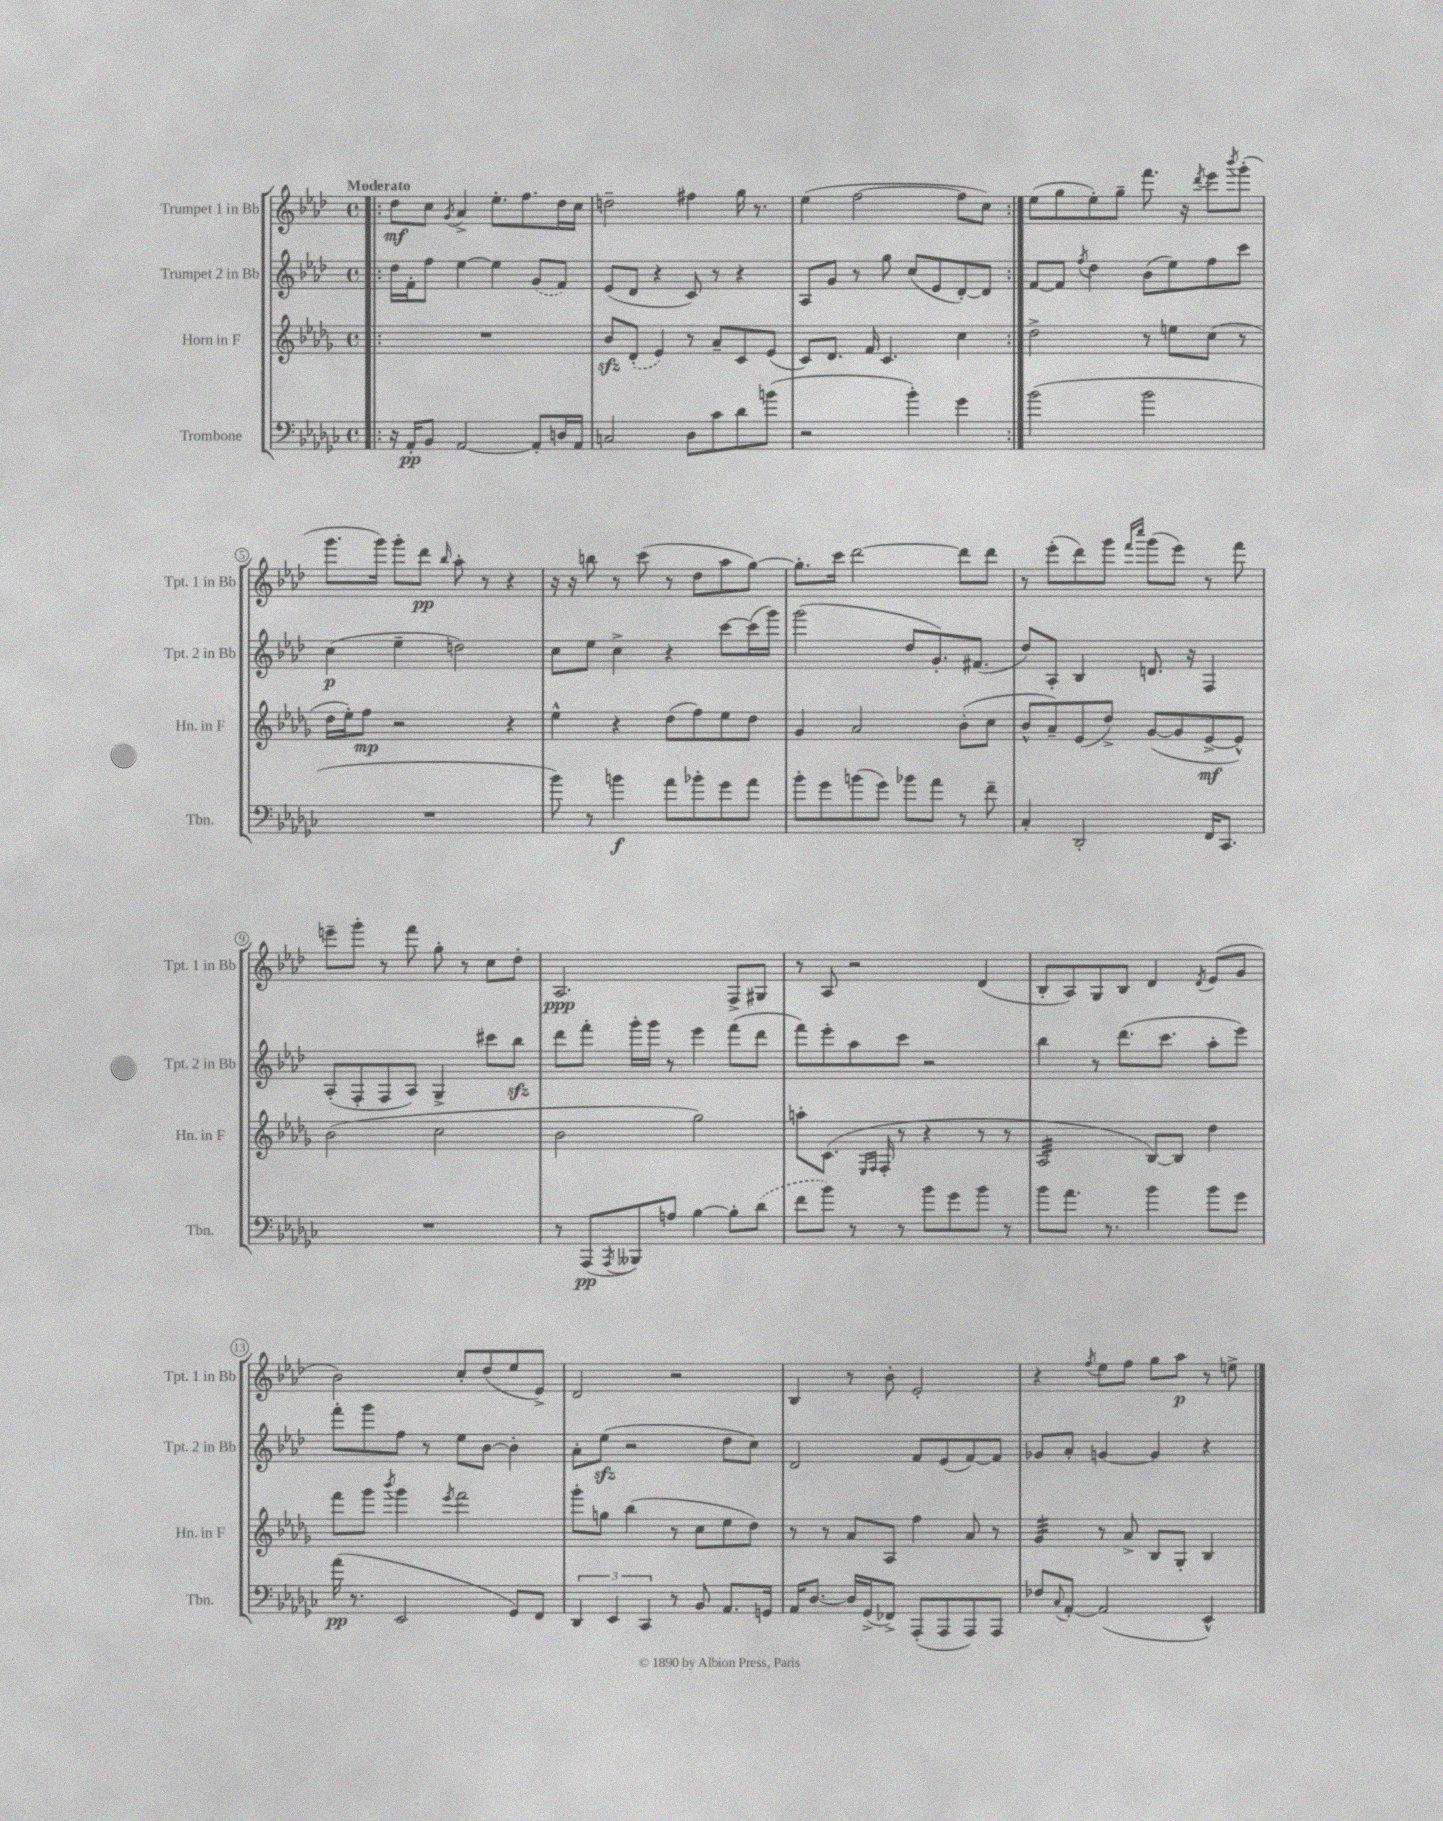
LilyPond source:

<<
\new StaffGroup <<
\new Staff = "s0" \with { instrumentName = "Trumpet 1 in Bb" shortInstrumentName = "Tpt. 1 in Bb" } {
    \clef treble \key aes \major \defaultTimeSignature \time 4/4 \tempo "Moderato"
    \repeat volta 2 { \bar ".|:" des''8\mf c''8 \acciaccatura { g'8 } aes'4-> ees''8.-. f''8. des''16 c''16 |
    d''2-- fis''4 g''16 r8. |
    ees''4( f''2~ f''8 c''8) | }
    ees''8( g''8 ees''8-.) g''8-- f'''8. r16 \acciaccatura { des'''8 } ees'''8 \acciaccatura { bes'''8 } g'''8-.( |
    g'''8. g'''16) g'''8-. des'''8\pp \grace { bes''16 } aes''8-. r8 r4 |
    r16 r16 b''8 r8 c'''8( r8 des''8 aes''8 g''8~) |
    g''8.-. c'''16 des'''2~ des'''8 des'''8 |
    r8 ees'''8-.( des'''8) g'''8 \grace { f'''16 c''''16 } g'''8( ees'''8) r8 f'''8 |
    e'''8-- g'''8-. r8 f'''8 g''8-. r8 c''8 des''8-. |
    aes2.\ppp f8-> gis8 |
    r8 aes8 r2 des'4( |
    bes8-. aes8) g8 bes8 des'4 \acciaccatura { des'8 } ees'8( g'8 |
    bes'2) c''8-. des''8( ees''8 ees'8->) |
    des'2 r2 |
    bes4 r8 bes'8-. ees'2-. |
    r4 \acciaccatura { f''8 } ees''8 f''8 g''8 aes''8\p r8 e''8-> \bar "|." |
}
\new Staff = "s1" \with { instrumentName = "Trumpet 2 in Bb" shortInstrumentName = "Tpt. 2 in Bb" } {
    \clef treble \key aes \major \defaultTimeSignature \time 4/4
    \repeat volta 2 { \bar ".|:" des''16 f'16-. f''8 ees''4~ ees''4 \once \slurDashed g'8( f'8) |
    ees'8( des'8 r4 c'8) r8 r4 |
    aes8 g'8 r8 g''8 c''8( ees'8 des'8~-.) des'8 | }
    f'8~ f'8 \acciaccatura { f''8 } des''4 bes'8( ees''8) f''8 c'''8 |
    c''4\p( ees''4-- d''2) |
    c''8 ees''8 c''4-> r4 c'''8~ c'''16( g'''16) |
    g'''2( des''8 g'8.-.) fis'8.( |
    des''8) aes8-. bes4 d'8. r16 f4 |
    aes8-.( f8-. f8 aes8) g4-> cis'''8 bes''8\sfz |
    des'''8 f'''8-. g'''16-. g'''16 r8 ees'''4 f'''8( des'''8 |
    f'''8) ees'''8-. aes''8 c'''8 r2 |
    bes''4 r8 des'''8.( c'''8. aes''8-. ees'''8) |
    f'''8-. g'''8 f''8 r8 ees''8 bes'8~ bes'4-. |
    aes'8-. ees''8\sfz( r2 des''8 c''8) |
    des'2 f'8 ees'8( f'8~) f'8 |
    ges'8 aes'8-. g'4~ g'4 r4 \bar "|." |
}
\new Staff = "s2" \with { instrumentName = "Horn in F" shortInstrumentName = "Hn. in F" } {
    \clef treble \key des \major \defaultTimeSignature \time 4/4
    \repeat volta 2 { \bar ".|:" R1 |
    bes'8\sfz \once \slurDashed des'8-.( ees'4) r8 aes'8-- c'8 ees'8( |
    c'8) des'8. f'16 c'4. c''4 | }
    des''2-> r8 e''8 c''8( r8 |
    des''16 ees''16-.) f''8\mp r2 r4 |
    ees''4-^ r4 des''8( f''8) ees''8 des''8 |
    ges'4 aes'2 bes'8-.( c''8 |
    bes'8-^ aes'8--) ees'8( des''8->) ges'8~( ges'8 ees'8~->\mf ees'8-^) |
    bes'2( c''2 |
    bes'2 ges''2) |
    a''8-. c'8.( \grace { ees16 f16 } f16-. r8 r4 r8 r8 |
    aes2:32 bes8~) bes8 des''4 |
    f'''8 ges'''8 \acciaccatura { bes'''8 } ges'''4 \acciaccatura { ees'''8 } f'''2 |
    ges'''8-. g''8 bes''4( r8 c''8 ees''8 des''8) |
    r8 r8 aes'8 aes8 f''4 aes'8 r8 |
    ges'4:32 r8 aes'8-> bes8 ges8-. bes4 \bar "|." |
}
\new Staff = "s3" \with { instrumentName = "Trombone" shortInstrumentName = "Tbn." } {
    \clef bass \key ges \major \defaultTimeSignature \time 4/4
    \repeat volta 2 { \bar ".|:" r16 aes,16-.\pp bes,8 aes,2~ aes,8-. d16 aes,16 |
    c2 des8 ces'8 des'8 b'8( |
    r2 bes'4-.) ges'4 | }
    bes'2( bes'2 |
    R1 |
    bes'8) r8 b'4\f aes'8 bes'8-. ges'8 aes'8 |
    bes'8-. ges'8 b'8( ges'8) bes'8 aes'8 r8 f'8-- |
    ces4-. des,2-. f,16 ces,8. |
    R1 |
    r8 aes,,8\pp( \acciaccatura { aes,,8 } beses,,8) a8 bes4~ bes8-. \once \slurDashed des'8( |
    f'8 bes'8) r8 r8 bes'8 ges'8 bes'8 r8 |
    bes'8 aes'8. r8. bes'4 bes'8 ges'8 |
    aes'16\pp( r8. ees,2 ges,8) f,8 |
    \tuplet 3/2 { des,4 ees,4 ces,4 } r8 bes,8 aes,8. g,16 |
    aes,16 des8.~ des16 ges,16->( fes,8->) aes,,8-.( aes,,8 aes,,8) aes,,8 |
    fes8 \appoggiatura { ces8 } aes,8~-. aes,2( ees,4-^) \bar "|." |
}
>>
>>
\layout { \context { \Score \override BarNumber.stencil = #(make-stencil-circler 0.1 0.3 ly:text-interface::print) } }
